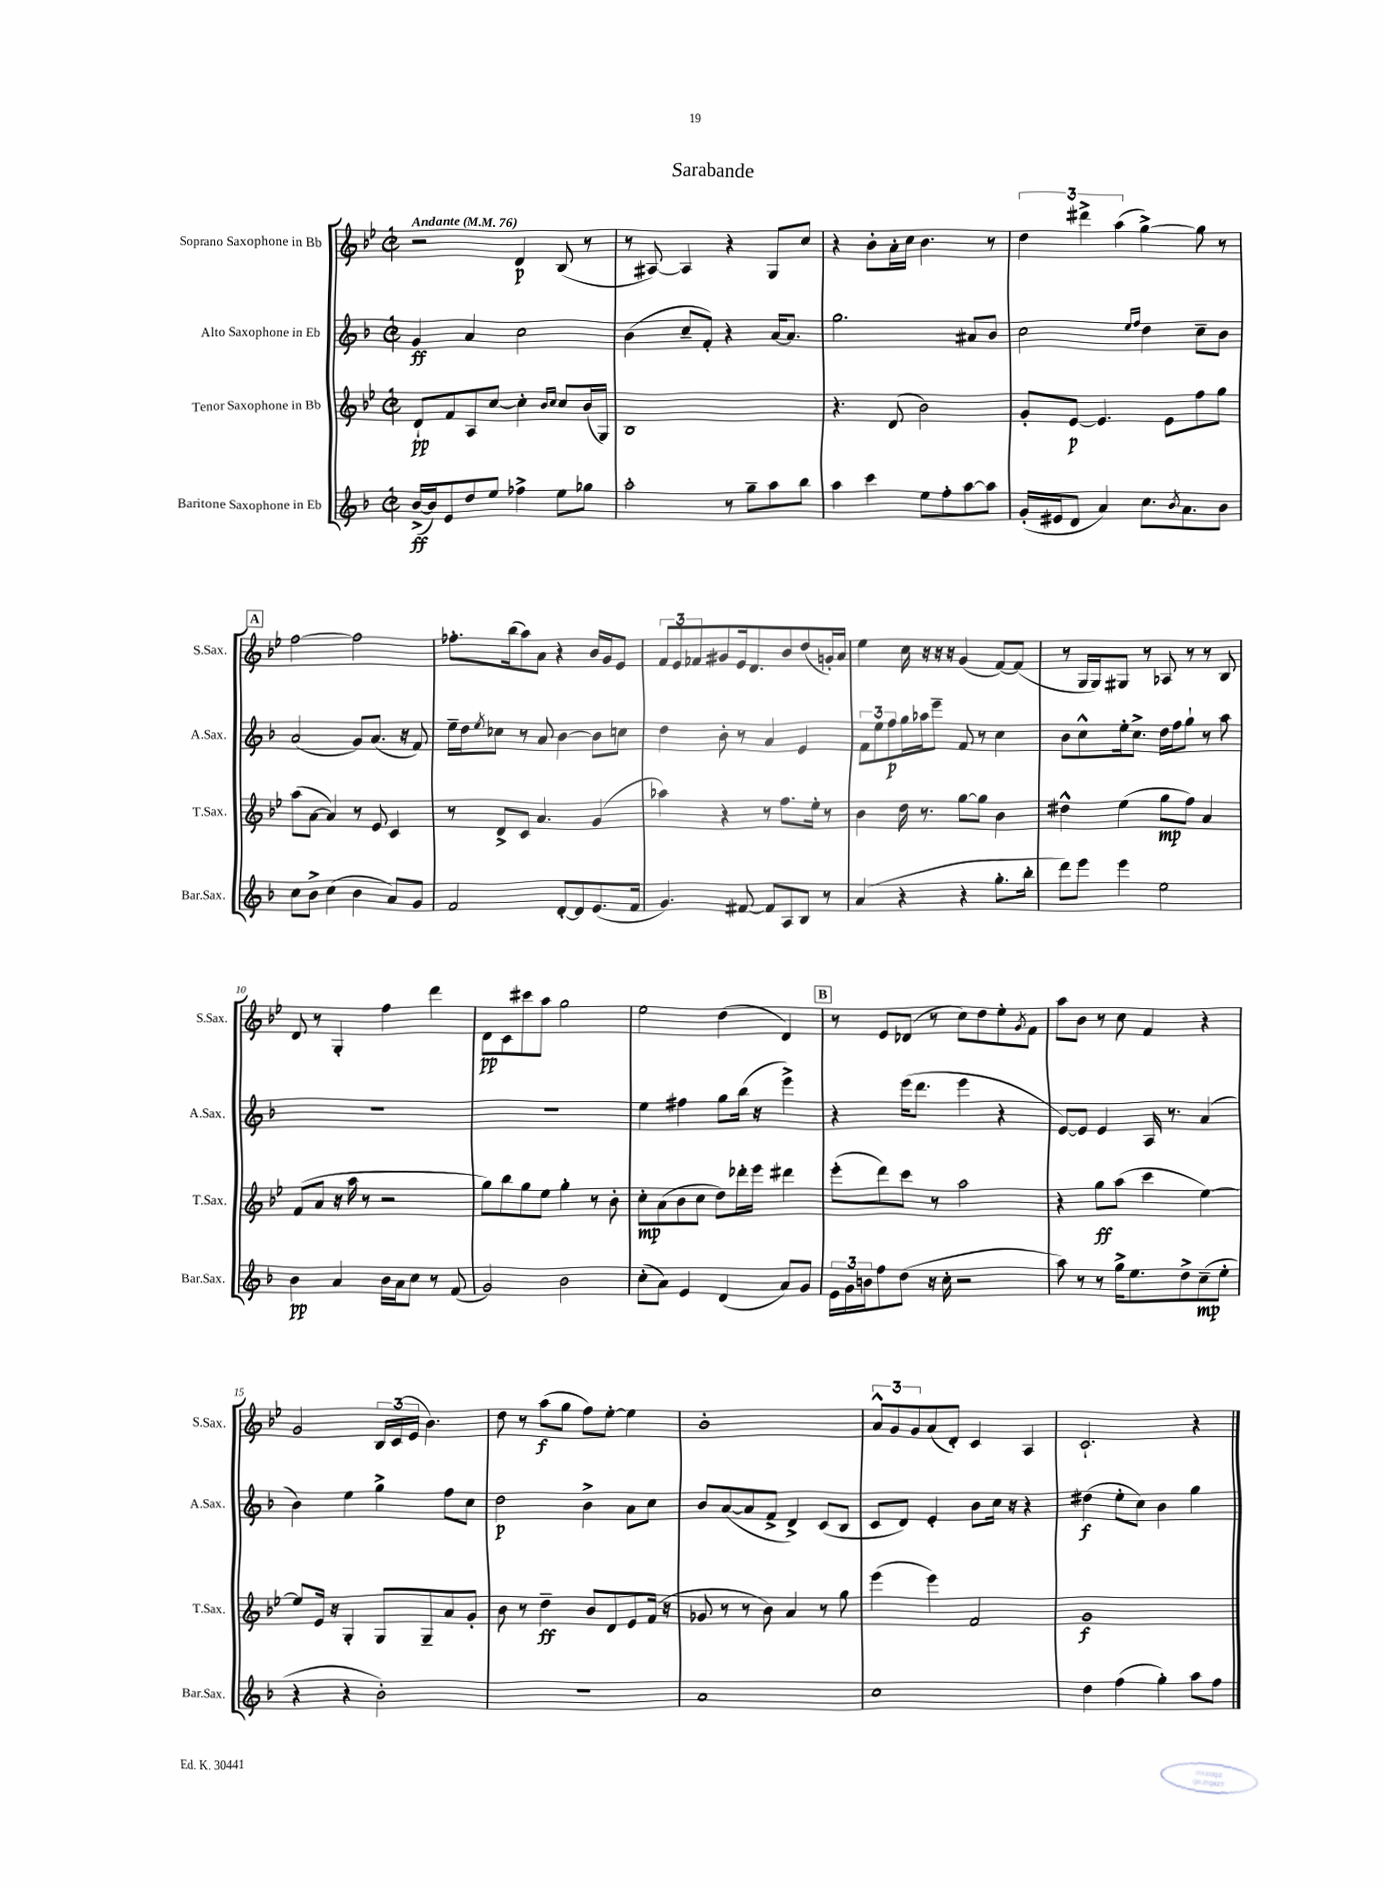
\header { title = "Sarabande" }
<<
\new StaffGroup <<
\new Staff = "s0" \with { instrumentName = "Soprano Saxophone in Bb" shortInstrumentName = "S.Sax." } {
    \clef treble \key bes \major \defaultTimeSignature \time 2/2 \tempo "Andante" 4 = 76
    r2 d'4\p bes8( r8 |
    r8 ais8~) ais4 r4 g8 c''8 |
    r4 bes'8-. a'16-. c''16 bes'4. r8 |
    \tuplet 3/2 { d''4 dis'''4-> a''4( } g''4~->) g''8 r8 |
    \mark \markup { \box "A" } f''2~ f''2 |
    fes''8.-. bes''16( a''8) a'8 r4 bes'16 g'16 ees'8 |
    \tuplet 3/2 { f'8 ees'8 fes'8 } gis'8 ees'16 d'8. bes'8 d''8( g'16-.) a'16 |
    ees''4 c''16 r16 r16 r16 g'4( f'8~) f'8( |
    r8 g16 g16) gis8 r8 aes8 r8 r8 bes8 |
    d'8 r8 g4-. f''4 d'''4 |
    d'8\pp c'8 cis'''8 a''8 g''2 |
    ees''2 d''4( d'4) |
    \mark \markup { \box "B" } r8 ees'8 des'8( r8 c''8) d''8 ees''8-. \acciaccatura { g'8 } f'8 |
    a''8 bes'8 r8 c''8 f'4 r4 |
    g'2 \tuplet 3/2 { bes16 c'16( ees'16 } bes'4.) |
    d''8 r8 a''8\f( g''8 f''8) ees''8~-. ees''4 |
    bes'1-. |
    \tuplet 3/2 { a'8-^ g'8 g'8 } a'8( d'8-.) c'4 a4 |
    c'2.-! r4 \bar "|." |
}
\new Staff = "s1" \with { instrumentName = "Alto Saxophone in Eb" shortInstrumentName = "A.Sax." } {
    \clef treble \key f \major \defaultTimeSignature \time 2/2
    g'4\ff a'4 c''2 |
    bes'4( c''8-- f'8-.) r4 a'16~ a'8. |
    g''2. ais'8 bes'8 |
    c''2 \grace { e''16 f''16 } d''4 c''8-- bes'8 |
    \mark \markup { \box "A" } a'2( g'8) a'8.( r16 f'8) |
    e''16-- d''16 \acciaccatura { e''8 } ces''8 r8 a'8 bes'4~ bes'8 c''8 |
    d''4 bes'8-. r8 a'4 e'4 |
    \tuplet 3/2 { f'8 e''8 f''8\p } g''16 aes''16 e'''8-- f'8 r8 c''4 |
    bes'8 c''8-^ e''16-. c''8.-> d''16 f''16 g''8-! r8 a''8 |
    R1 |
    R1 |
    e''4 fis''4 g''8 bes''16( r16 e'''4->) |
    \mark \markup { \box "B" } r4 e'''16( d'''8. e'''4 r4 |
    e'8~) e'8 e'4 a16 r8. a'4( |
    bes'4) e''4 g''4-> f''8 c''8 |
    d''2\p bes'4-> a'8 c''8 |
    bes'8 a'8~( a'8 f'8-> d'4->) c'8( bes8 |
    c'8 d'8) e'4-. bes'8 c''16 r16 r4 |
    dis''4\f( e''8-. c''8) bes'4 g''4 \bar "|." |
}
\new Staff = "s2" \with { instrumentName = "Tenor Saxophone in Bb" shortInstrumentName = "T.Sax." } {
    \clef treble \key bes \major \defaultTimeSignature \time 2/2
    d'8-!\pp f'8 a8 c''8~ c''4-. \grace { bes'16 c''16 } c''8 bes'16( g16) |
    bes1 |
    r4. d'8( bes'2) |
    g'8-. ees'8~\p ees'4. ees'8 f''8 g''8 |
    \mark \markup { \box "A" } a''8( a'8~ a'4) r8 ees'8 c'4 |
    r8 d'8-> c'8 a'4. g'4( |
    aes''4) r4 r8 f''8. ees''16-. r8 |
    bes'4 d''16 r8. g''8~ g''8 bes'4 |
    dis''4-^ ees''4( g''8\mp f''8) a'4 |
    f'8( a'8 r16 a''16 r8 r2 |
    g''8) bes''8 g''8 ees''8 g''4-. r8 bes'8-. |
    c''8-.\mp a'8( bes'8 c''8 d''8) des'''16-. ees'''16 dis'''4 |
    \mark \markup { \box "B" } ees'''8-.( d'''8) c'''8 r8 a''2 |
    r4 g''8\ff a''8( c'''4 ees''4~) |
    ees''8 ees'16 r16 g4-. g8 g8-- a'8 g'8-. |
    bes'8 r8 d''4--\ff bes'8 d'8 ees'8 f'16( r16 |
    ges'8 r8 r8 bes'8) a'4 r8 g''8 |
    ees'''4( ees'''4) f'2 |
    g'1\f \bar "|." |
}
\new Staff = "s3" \with { instrumentName = "Baritone Saxophone in Eb" shortInstrumentName = "Bar.Sax." } {
    \clef treble \key f \major \defaultTimeSignature \time 2/2
    bes'16~->\ff( bes'16) e'8 d''8 e''8 fes''4-> e''8 ges''8 |
    a''2-. r8 g''8-- a''8 bes''8 |
    a''4 c'''4 e''8 f''8-. a''8~ a''8 |
    g'16-.( eis'16 d'8 a'4) c''8. \acciaccatura { bes'8 } a'8. bes'8 |
    \mark \markup { \box "A" } c''8 bes'8-> c''4( bes'4 a'8) g'8 |
    f'2 d'8~-. d'8 e'8.( f'16 |
    g'4.) fis'8~ fis'8 a8 bes8 r8 |
    a'4( r4 r4 g''8.-. bes''16-. |
    d'''8) e'''8 e'''4 e''2 |
    bes'4\pp a'4 bes'16 a'16 c''8 r8 f'8( |
    g'2) bes'2 |
    c''8-.( a'8) e'4 d'4( a'8) g'8 |
    \mark \markup { \box "B" } \tuplet 3/2 { e'16 g'16 b'16 } f''8 d''8( r16 c''16-. r2 |
    a''8) r8 r8 g''16-> e''8. d''8-> c''8--\mp( e''8-. |
    r4 r4 bes'2-.) |
    R1 |
    a'1 |
    c''1 |
    d''4 f''4( g''4-.) a''8 f''8 \bar "|." |
}
>>
>>
